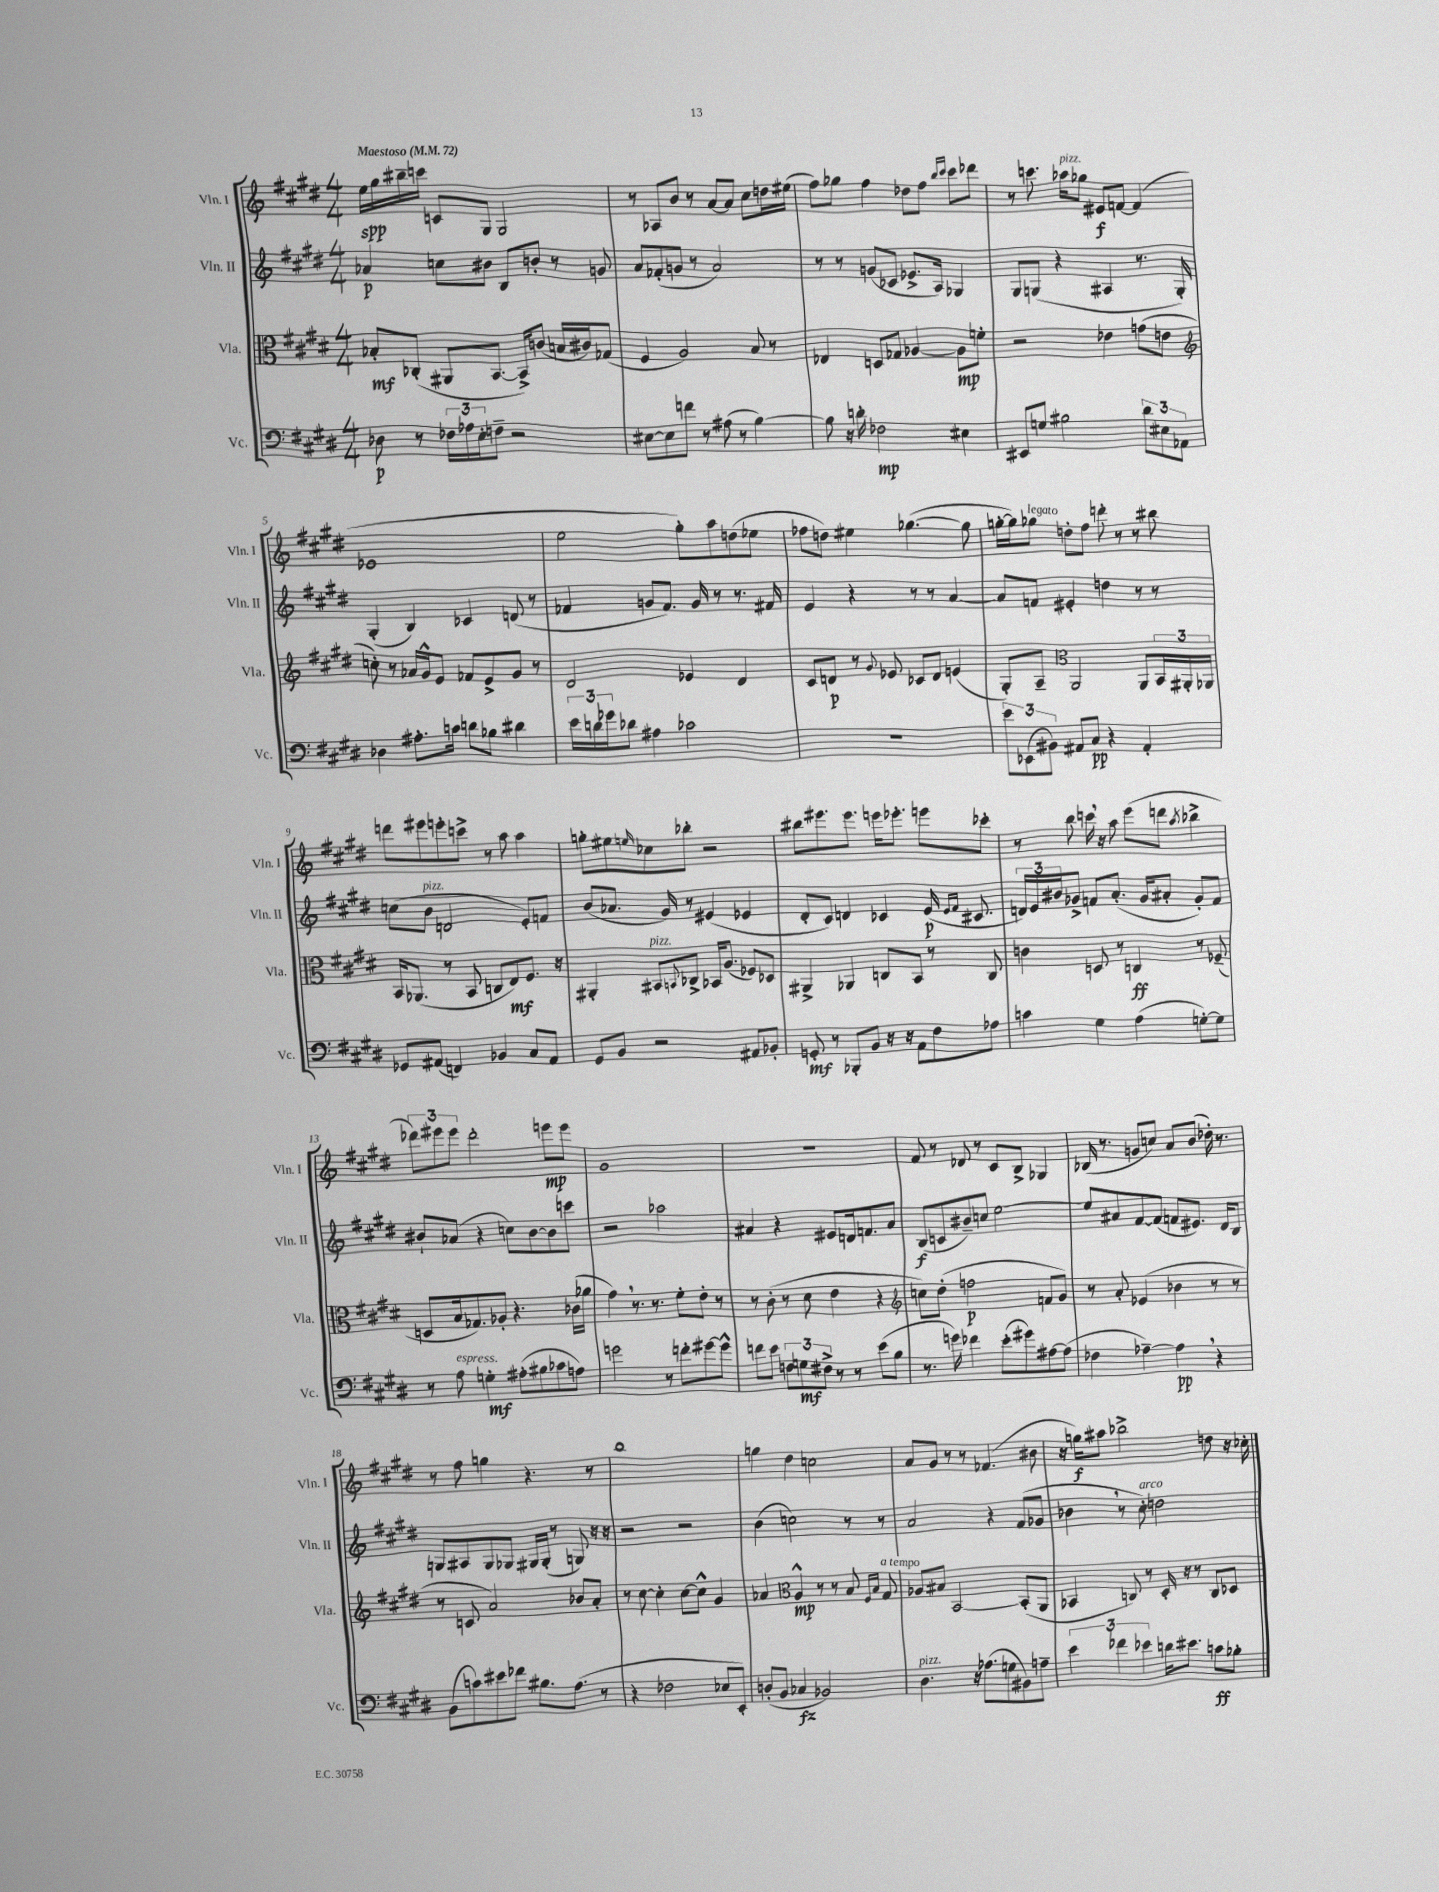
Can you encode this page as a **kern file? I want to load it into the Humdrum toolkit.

**kern	**kern	**kern	**kern
*staff4	*staff3	*staff2	*staff1
*clefF4	*clefC3	*clefG2	*clefG2
*k[f#c#g#d#]	*k[f#c#g#d#]	*k[f#c#g#d#]	*k[f#c#g#d#]
*M4/4	*M4/4	*M4/4	*M4/4
*MM72	*MM72	*MM72	*MM72
8D-	8B-'	4a-	16ee
.	.	.	16gg#
8r	(8C-'	.	16bb#~
.	.	.	16ccc
24F-	8AA#	8cc	8c
24A-	.	.	.
24E'	.	.	.
8F~	[8.BB	8b#	8G#
2r	.	8B	2G#
.	16BB^])	.	.
.	(8c	8b'	.
.	16B	8r	.
.	16c#)	.	.
.	(8G-	8g	.
=	=	=	=
[8E#	4F#	8a	8r
8E#]	.	(8f-'	8A-
8f	2A)	8g	8b
8r	.	8r	8r
(8A#	.	2a)	[8a
8r	.	.	8a]
[4B)	8B	.	8cc#
.	8r	.	16dd
.	.	.	(16ee#
=	=	=	=
8B]	4E-	8r	8ff#)
16r	.	8r	8gg-
16d'	.	.	.
2F-	8D	(8g	4ff#
.	8G-	8c-	.
.	[4A-	8.e-^	8dd-
.	.	.	8ff#
.	.	16A)	.
.	.	.	16qqbb
.	.	.	16qqccc#
4E#	8A-]	4G-	8ccc#
.	8f'	.	8ddd-
=	=	=	=
8EE#	2r	8G#	8r
8G	.	(8G	8.ccc
2B#	.	4r	.
.	.	.	16aa-
.	.	.	8gg-
.	4e-	4A#	8e#
.	.	.	[8f
12d#	(8g	8.r	(4f]
12E#	.	.	.
.	8e	.	.
12AA-	.	.	.
.	.	16G')	.
=	=	=	=
*	*clefG2	*	*
4D-	8cc')	(4G#'	1e-
.	8r	.	.
8.A#'	16a-	4B)	.
.	16g#^^	.	.
.	8e	.	.
16c	.	.	.
8d	8f-	4c-	.
8B-	8e^	.	.
4d#	8g#	(8d	.
.	8r	8r	.
=	=	=	=
24e	2d#	4f-	2ee
24d	.	.	.
24g-	.	.	.
8d-	.	.	.
4A#	.	8g	.
.	.	8.f-)	.
2c-	4e-	.	8gg#')
.	.	16g	.
.	.	8r	8aa
.	4d#	8.r	(8dd
.	.	.	8ee-
.	.	16f#	.
=	=	=	=
1r	8c#	4e	8ff-
.	8d	.	8dd)
.	8r	4r	4ee#
.	8qqg#	.	.
.	8e-	.	.
.	8c-	8r	([4.gg-
.	8d	8r	.
.	(4e	[4a	.
.	.	.	8gg-]
=	=	=	=
12e	8G#')	8a]	[16gg'
.	.	.	16gg])
(12EE-	.	.	.
.	8A~	8f	8gg-
12BB#)	.	.	.
*	*clefC3	*	*
8AA#	2AA	4e#'	8dd'
8C#	.	.	8ff#
4r	.	4dd	8ddd'
.	.	.	8r
4AA#'	8AA	8r	8r
.	24BB	8r	8bb#
.	24AA#'	.	.
.	24AA-	.	.
=	=	=	=
8GG-	16BB	(8cc	8ddd
.	(8.AA-	.	.
(8AA#	.	8b	8eee#
4FF)	8r	2d	8eee'
.	8BB	.	8ccc^
4BB-	8C	.	8r
.	8E)	.	8aa
8C#	8.F#	8e')	4aa
8AA#	.	8f	.
.	16r	.	.
=	=	=	=
8GG#	4AA#'	(8b	8gg'
8BB	.	8.a-	8ee#
.	.	.	16qqee
2r	8BB#	.	8cc-
.	.	16g#)	.
.	8qqBB	.	.
.	8C-^	8r	8bb-'
.	16BB-	(4e#	2r
.	(8.A	.	.
8AA#	8F-)	4e-	.
8BB-'	8D-	.	.
=	=	=	=
8GG'	4AA#^	8d#'	8bb#
8r	.	8c#)	8.eee#
8BBB-'	4AA-	4d	.
.	.	.	8.eee#
8BB	.	.	.
16r	8C	4c-	16eee
16r	.	.	8.eee-'
8AA	8BB	.	.
8F#	8r	(16e	8eee
.	.	16qqe	.
.	.	16qqf#	.
.	.	8.c#	.
8A-	8C	.	8ccc-'
=	=	=	=
4c	4c	24d)	8r
.	.	24e	.
.	.	24b#	.
.	.	8g-^	8bb
4G#	8D	8f	16ccc
.	.	.	16r
.	8r	(8.a'	8aa
(4A	4C	.	(8eee
.	.	16g-	.
.	.	8a#'	8ddd
.	.	.	8qaa
[8G')	8r	8g-')	4bb-^
8G]	(8F-~	8f	.
=	=	=	=
8r	8D	8b#`	12ddd-)
.	.	.	12eee#
8A	16B	(8a-	.
.	.	.	12eee#
.	8.G-)	.	.
4G'	.	4r	2ddd-'
.	8A-'	.	.
(8A#'	4.r	8cc)	.
8B#	.	[8b#	.
8c-	.	8b#]	8eee
8A)	(16c-	8ccc	8eee
.	16a-	.	.
=	=	=	=
2g	4g#)	2r	1g#
.	8.r	.	.
.	8.r	.	.
8r	.	2aa-	.
8f'	8f#'	.	.
[8g#	8e'	.	.
8g#^^]	8r	.	.
=	=	=	=
8f	8r	4a#	1r
8e	(8c#'	.	.
12F	8r	4r	.
12G	.	.	.
.	8d#	.	.
12F#^	.	.	.
8r	4e	8e#	.
8r	.	16d	.
.	.	8.f	.
(8e	4r	.	.
8B	.	8a#	.
=	=	=	=
*	*clefG2	*	*
8.r	8cc)	(8B	8f#
.	(8dd#'	8c	8r
16g)	.	.	.
4f-	2ff	8b#~)	8d-
.	.	8cc	8r
(8e'	.	[2ee	8c#
8g#)	.	.	8B^
[8A#	8f	.	4G-
(8A#]	8g#)	.	.
=	=	=	=
4F-	8r	8ee]	(16B-
.	.	.	8.r
.	8a'	8a#	.
[4A-~)	(4e-	[8f#	8g
.	.	(8f#]	8cc)
4A-]	4b-	8f	8a
.	.	8.e#)	(8b
4r	8r	.	16dd-')
.	.	16d#	8.r
.	8r	8B	.
=	=	=	=
(8BB	8r	8G	8r
8c)	8c	8A#	8ff#
8e#	2a)	8G	4gg
8f-	.	8G-	.
8.B#	.	16G#	4.r
.	.	(16G#'	.
.	.	8r	.
(8.A	.	.	.
.	8b-	8G)	.
8r	8a'	16r	8r
.	.	16r	.
=	=	=	=
4r	8r	2r	1bb
.	[8cc#	.	.
2F-	4cc#']	.	.
.	[8cc#	2r	.
.	8cc#^^]	.	.
8E-	4g#	.	.
8EE')	.	.	.
=	=	=	=
(8D'	4a-	(4b	4gg
8BB	.	.	.
*	*clefC3	*	*
4C-	4A^^	2cc)	4dd#
2BB-)	8r	.	2cc
.	8r	.	.
.	8B	8r	.
.	16qqF#	.	.
.	16qqB	.	.
.	8G#	8r	.
=	=	=	=
4.D#	8A-	2a	8a
.	8B#	.	8g#
.	[2BB	.	8r
16r	.	.	8r
(8.A-	.	.	.
.	.	4r	(4.f-
8G	.	.	.
8BB#)	(8BB']	(8f#	.
8A~	8AA	8g-	8b#
=	=	=	=
6e	4BB-	4b-	16r
.	.	.	16gg)
.	.	.	8aa#
6f-	.	.	.
.	8C)	8r	2bb-^
6e-	.	.	.
.	8r	8cc#')	.
16d	16D#'	2dd	.
8.e#	16r	.	.
.	8r	.	.
8c	8C	.	8dd
8B-'	8D-	.	16r
.	.	.	16cc-'
==	==	==	==
*-	*-	*-	*-
